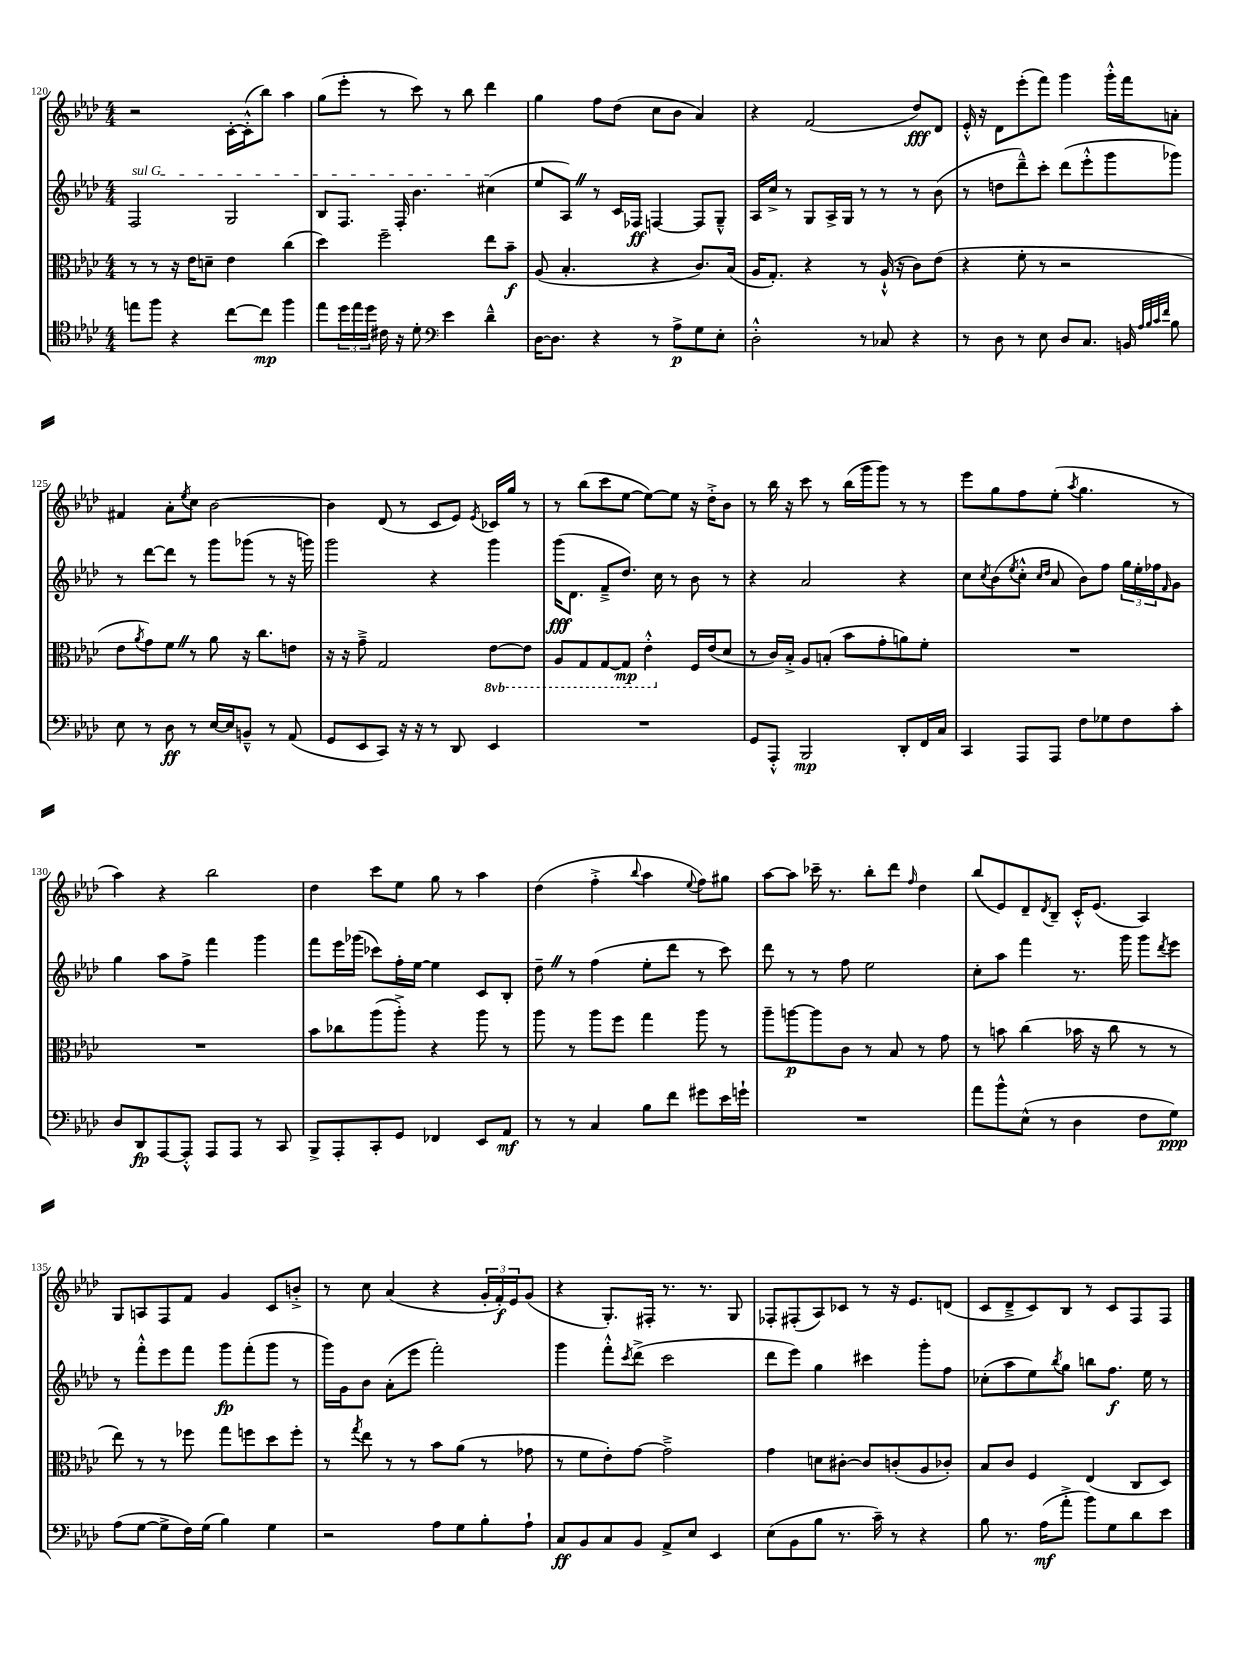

**kern	**dynam	**kern	**dynam	**kern	**dynam	**kern	**dynam
*part4	*part4	*part3	*part3	*part2	*part2	*part1	*part1
*staff4	*staff4	*staff3	*staff3	*staff2	*staff2	*staff1	*staff1
*clefC4	*	*clefC3	*	*clefG2	*	*clefG2	*
*k[b-e-a-d-]	*	*k[b-e-a-d-]	*	*k[b-e-a-d-]	*	*k[b-e-a-d-]	*
*M4/4	*	*M4/4	*	*M4/4	*	*M4/4	*
=120	=120	=120	=120	=120	=120	=120	=120
!	!	!	!	!LO:TX:a:i:t=sul G	!	!	!
8een\L	.	8r	.	2F/	.	2r	.
8ff\J	.	8r	.	.	.	.	.
4r	.	16r	.	.	.	.	.
.	.	16e-\KL	.	.	.	.	.
.	.	8dn~\J	.	.	.	.	.
[8cc\L	.	4e-\	.	2G/	.	[16c'\LL	.
.	.	.	.	.	.	(16c'^^\J]	.
8cc\J]	mp	.	.	.	.	8bb-\J)	.
4ff\	.	(4cc\	.	.	.	4aa-\	.
=121	=121	=121	=121	=121	=121	=121	=121
8ee-\L	.	4dd-\)	.	8B-/L	.	(8gg\L	.
24dd-\L	.	.	.	8.F/J	.	8eee-'\J	.
24ee-\	.	.	.	.	.	.	.
24dd-\JJ	.	.	.	.	.	.	.
16c#X\	.	2ff~\	.	.	.	8r	.
16r	.	.	.	16F'/	.	.	.
8d-'\	.	.	.	4.b-\	.	8ccc\)	.
*clefF4	*	*	*	*	*	*	*
4e-\	.	.	.	.	.	8r	.
.	.	.	.	.	.	8bb-\	.
4d-~^^\	.	8ee-\L	.	(4cc#X\	.	4ddd-\	.
.	.	8b-~\J	f	.	.	.	.
=122	=122	=122	=122	=122	=122	=122	=122
[16D-\KL	.	(8A-/	.	8ee-/L	.	4gg\	.
8.D-\J]	.	.	.	.	.	.	.
.	.	4.B-'/	.	8A-Z/J)	.	.	.
4r	.	.	.	8r	.	8ff\L	.
.	.	.	.	16c/LL	.	(8dd-\J	.
.	.	.	.	16F-X/JJ	ff	.	.
8r	.	4r	.	[4Fn/	.	8cc\L	.
8A-^\L	p	.	.	.	.	8b-\J	.
8G\	.	8.c/L)	.	8F/L]	.	4a-/)	.
8E-'\J	.	.	.	8G~^^/J	.	.	.
.	.	(16B-/Jk	.	.	.	.	.
=123	=123	=123	=123	=123	=123	=123	=123
2D-'^^\	.	16A-/KL	.	16A-/LL	.	4r	.
.	.	8.G'/J)	.	16cc^/JJ	.	.	.
.	.	.	.	8r	.	.	.
.	.	4r	.	8G/L	.	(2f/	.
.	.	.	.	16A-^/L	.	.	.
.	.	.	.	16G/JJ	.	.	.
8r	.	8r	.	8r	.	.	.
8C-X/	.	(16A-`^^/	.	8r	.	.	.
.	.	16r	.	.	.	.	.
4r	.	8c\L)	.	8r	.	8dd-/L)	fff
.	.	(8e-\J	.	(8b-\	.	8d-/J	.
=124	=124	=124	=124	=124	=124	=124	=124
8r	.	4r	.	8r	.	16e-'^^/	.
.	.	.	.	.	.	16r	.
8D-\	.	.	.	8ddn\L	.	8d-\L	.
8r	.	8f'\	.	8ddd-~^^\)	.	(8eee-'\	.
8E-\	.	8r	.	8ccc'\J	.	8fff\J)	.
8D-/L	.	2r	.	(8ddd-\L	.	4ggg\	.
8.C/J	.	.	.	8eee-'^^\	.	.	.
.	.	.	.	8ggg\	.	16ggg'^^\LL	.
16BBn/	.	.	.	.	.	16fff\J	.
32qqA-/LLL	.	.	.	.	.	.	.
32qqB-/	.	.	.	.	.	.	.
32qqc/	.	.	.	.	.	.	.
32qqf/JJJ	.	.	.	.	.	.	.
8B-\	.	.	.	8ggg-X\J)	.	8an'\J	.
!!LO:LB:g=z
=125	=125	=125	=125	=125	=125	=125	=125
8E-\	.	8e-\L	.	8r	.	4f#X/	.
.	.	8qa-/	.	.	.	.	.
8r	.	8g\)	.	[8ddd-\L	.	.	.
8D-\	ff	8fZ\J	.	8ddd-\J]	.	8a-'\L	.
.	.	.	.	.	.	8qee-/	.
8r	.	8r	.	8r	.	8cc\J	.
[16E-/LL	.	8a-\	.	8ggg\L	.	[2b-\	.
16E-/J]	.	.	.	.	.	.	.
8BBn~^^/J	.	16r	.	(8ggg-X\J	.	.	.
.	.	8.cc\L	.	.	.	.	.
8r	.	.	.	8r	.	.	.
(8AA-/	.	8en\J	.	16r	.	.	.
.	.	.	.	16gggn\)	.	.	.
=126	=126	=126	=126	=126	=126	=126	=126
8GG/L	.	16r	.	2ggg\	.	4b-\]	.
.	.	16r	.	.	.	.	.
8EE-/	.	8g~^\	.	.	.	.	.
8CC/J)	.	2G/	.	.	.	(8d-/	.
16r	.	.	.	.	.	8r	.
16r	.	.	.	.	.	.	.
8r	.	.	.	4r	.	8c/L	.
8DD-/	.	.	.	.	.	8e-/J)	.
.	.	.	.	.	.	8qe-/	.
*	*	*8ba	*	*	*	*	*
4EE-/	.	[8E-\L	.	4ggg\	.	16c-X/LL	.
.	.	.	.	.	.	16gg/JJ	.
.	.	8E-\J]	.	.	.	8r	.
=127	=127	=127	=127	=127	=127	=127	=127
1r	.	8AA-/L	.	(16ggg\KL	fff	8r	.
.	.	.	.	8.d-\J	.	.	.
.	.	8GG/	.	.	.	(8bb-\L	.
.	.	[8GG/	.	8f~^/L	.	8ccc\	.
.	.	8GG/J]	mp	8.dd-/J)	.	[8ee-\J	.
.	.	4E-'^^\	.	.	.	8ee-\L_)	.
.	.	.	.	16cc\	.	.	.
.	.	.	.	8r	.	8ee-\J]	.
*	*	*X8ba	*	*	*	*	*
.	.	16F/LL	.	8b-\	.	16r	.
.	.	(16e-/J	.	.	.	16dd-'^\KL	.
.	.	8d-/J	.	8r	.	8b-\J	.
=128	=128	=128	=128	=128	=128	=128	=128
8GG/L	.	8r	.	4r	.	8r	.
8AAA-'^^/J	.	16c/LL)	.	.	.	16bb-\	.
.	.	16B-'^/JJ	.	.	.	16r	.
2BBB-/	mp	8A-/L	.	2a-/	.	8ccc\	.
.	.	(8Bn'/J	.	.	.	8r	.
.	.	8b-\L	.	.	.	(16bb-\LL	.
.	.	.	.	.	.	16ggg\J	.
.	.	8g'\	.	.	.	8ggg\J)	.
8DD-'/L	.	8an\)	.	4r	.	8r	.
16FF/L	.	8f'\J	.	.	.	8r	.
16C/JJ	.	.	.	.	.	.	.
=129	=129	=129	=129	=129	=129	=129	=129
4CC/	.	1r	.	8cc\L	.	8eee-\L	.
.	.	.	.	8qcc/	.	.	.
.	.	.	.	(8b-\	.	8gg\	.
.	.	.	.	8qee-/	.	.	.
8AAA-/L	.	.	.	8cc'^^\J	.	8ff\	.
.	.	.	.	16qqcc/LL	.	.	.
.	.	.	.	16qqdd-/JJ	.	.	.
8AAA-/J	.	.	.	8a-/	.	(8ee-'\J	.
.	.	.	.	.	.	8qaa-/	.
8F\L	.	.	.	8b-\L)	.	4.gg\	.
8G-X\	.	.	.	8ff\J	.	.	.
8F\	.	.	.	24gg\LL	.	.	.
.	.	.	.	24ee-'\	.	.	.
.	.	.	.	24ff-X\J	.	.	.
.	.	.	.	16qqf/	.	.	.
8c'\J	.	.	.	8g\J	.	8r	.
!!LO:LB:g=z
=130	=130	=130	=130	=130	=130	=130	=130
8D-/L	.	1r	.	4gg\	.	4aa-\)	.
8DD-/	fp	.	.	.	.	.	.
[8AAA-/	.	.	.	8aa-\L	.	4r	.
8AAA-'^^/J]	.	.	.	8ff^\J	.	.	.
8AAA-/L	.	.	.	4fff\	.	2bb-\	.
8AAA-/J	.	.	.	.	.	.	.
8r	.	.	.	4ggg\	.	.	.
8CC/	.	.	.	.	.	.	.
=131	=131	=131	=131	=131	=131	=131	=131
8BBB-^/L	.	8b-\L	.	8fff\L	.	4dd-\	.
8AAA-'/	.	8cc-X\	.	16eee-\L	.	.	.
.	.	.	.	(16ggg-X\JJ	.	.	.
8CC'/	.	(8aa-\	.	8ccc-X\L)	.	8ccc\L	.
8GG/J	.	8aa-'^\J)	.	16ff'\L	.	8ee-\J	.
.	.	.	.	[16ee-\JJ	.	.	.
4FF-X/	.	4r	.	4ee-\]	.	8gg\	.
.	.	.	.	.	.	8r	.
8EE-/L	.	8aa-\	.	8c/L	.	4aa-\	.
8AA-/J	mf	8r	.	8B-'/J	.	.	.
=132	=132	=132	=132	=132	=132	=132	=132
8r	.	8aa-\	.	8dd-~Z\	.	(4dd-\	.
8r	.	8r	.	8r	.	.	.
4C/	.	8aa-\L	.	(4ff\	.	4ff'^\	.
.	.	8ff\J	.	.	.	.	.
.	.	.	.	.	.	8qqbb-/	.
8B-\L	.	4gg\	.	8ee-'\L	.	4aa-\	.
8f\J	.	.	.	8ddd-\J	.	.	.
.	.	.	.	.	.	8qqee-/	.
8g#X\L	.	8aa-\	.	8r	.	8ff\L)	.
16e-\L	.	8r	.	8ccc\)	.	8gg#X\J	.
16gn`\JJ	.	.	.	.	.	.	.
=133	=133	=133	=133	=133	=133	=133	=133
1r	.	8aa-~\L	.	8ddd-\	.	[8aa-\L	.
.	.	[8aan\	p	8r	.	8aa-\J]	.
.	.	8aa\]	.	8r	.	16ccc-X~\	.
.	.	.	.	.	.	8.r	.
.	.	8c\J	.	8ff\	.	.	.
.	.	8r	.	2ee-\	.	8bb-'\L	.
.	.	8B-/	.	.	.	8ddd-\J	.
.	.	.	.	.	.	16qqff/	.
.	.	8r	.	.	.	4dd-\	.
.	.	8g\	.	.	.	.	.
=134	=134	=134	=134	=134	=134	=134	=134
8a-\L	.	8r	.	8cc'\L	.	(8bb-/L	.
8b-^^\	.	8bn\	.	8aa-\J	.	8e-/)	.
(8E-^^\J	.	(4cc\	.	4fff\	.	8d-~/	.
.	.	.	.	.	.	8qd-/	.
8r	.	.	.	.	.	8B-~/J	.
4D-\	.	16b-X\	.	8.r	.	16c'^^/KL	.
.	.	16r	.	.	.	(8.e-/J	.
.	.	8cc\	.	.	.	.	.
.	.	.	.	16ggg\	.	.	.
8F\L	.	8r	.	8ggg\L	.	4A-/)	.
.	.	.	.	8qddd-/	.	.	.
8G\J)	ppp	8r	.	8eee-\J	.	.	.
!!LO:LB:g=z
=135	=135	=135	=135	=135	=135	=135	=135
(8A-\L	.	8ee-\)	.	8r	.	8G/L	.
[8G\J	.	8r	.	8fff'^^\L	.	8An/	.
8G^\L]	.	8r	.	8eee-\	.	8F/	.
16F\L)	.	8ff-X\	.	8fff\J	.	8f/J	.
(16G\JJ	.	.	.	.	.	.	.
4B-\)	.	8gg\L	.	8ggg\L	fp	4g/	.
.	.	8ffn\	.	(8fff'\	.	.	.
4G\	.	8dd-\	.	8ggg\J	.	8c/L	.
.	.	8ff'\J	.	8r	.	8bn'^/J	.
=136	=136	=136	=136	=136	=136	=136	=136
2r	.	8r	.	16ggg\LL)	.	8r	.
.	.	.	.	16g\J	.	.	.
.	.	8qgg/	.	.	.	.	.
.	.	8ee-\	.	8b-\J	.	8cc\	.
.	.	8r	.	(8a-'\L	.	(4a-/	.
.	.	8r	.	8eee-\J	.	.	.
8A-\L	.	8b-\L	.	2fff'\)	.	4r	.
8G\	.	(8a-\J	.	.	.	.	.
8B-'\	.	8r	.	.	.	24g'/LL	.
.	.	.	.	.	.	24f'/)	f
.	.	.	.	.	.	24e-/J	.
8A-`\J	.	8g-X\	.	.	.	(8g/J	.
=137	=137	=137	=137	=137	=137	=137	=137
8C/L	ff	8r	.	4ggg\	.	4r	.
8BB-/	.	8f\L	.	.	.	.	.
8C/	.	8e-'\)	.	8fff'^^\L	.	8.G'/L)	.
.	.	.	.	8qccc/	.	.	.
8BB-/J	.	[8g\J	.	(8ddd-^\J	.	.	.
.	.	.	.	.	.	16F#X'/Jk	.
8AA-^/L	.	2g~^\]	.	2ccc\	.	8.r	.
8E-/J	.	.	.	.	.	.	.
.	.	.	.	.	.	8.r	.
4EE-/	.	.	.	.	.	.	.
.	.	.	.	.	.	8G/	.
=138	=138	=138	=138	=138	=138	=138	=138
(8E-\L	.	4g\	.	8ddd-\L	.	8F-X'/L	.
8BB-\	.	.	.	8eee-\J)	.	(8F#X'/	.
8B-\J	.	8dn\L	.	4gg\	.	8A-/)	.
8.r	.	[8c#X'\J	.	.	.	8c-X/J	.
.	.	8c#/L]	.	4ccc#X\	.	8r	.
16c~\)	.	.	.	.	.	.	.
8r	.	(8cn'/	.	.	.	16r	.
.	.	.	.	.	.	8.e-/L	.
4r	.	8A-/	.	8ggg'\L	.	.	.
.	.	8c-X'/J)	.	8ff\J	.	(8dn/J	.
=139	=139	=139	=139	=139	=139	=139	=139
8B-\	.	8B-/L	.	(8cc-X'\L	.	8c/L	.
8.r	.	8c/J	.	8aa-\	.	8d-~^/	.
.	.	4F/	.	8ee-\)	.	8c/)	.
(16A-\KL	mf	.	.	.	.	.	.
.	.	.	.	8qbb-/	.	.	.
8a-'^\J	.	.	.	8gg\J	.	8B-/J	.
8b-\L)	.	(4E-/	.	8bbn\L	.	8r	.
8G\	.	.	.	8.ff\J	f	8c/L	.
8d-\	.	8C/L	.	.	.	8F/	.
.	.	.	.	16ee-\	.	.	.
8e-\J	.	8D-/J)	.	8r	.	8F/J	.
==	==	==	==	==	==	==	==
*-	*-	*-	*-	*-	*-	*-	*-
